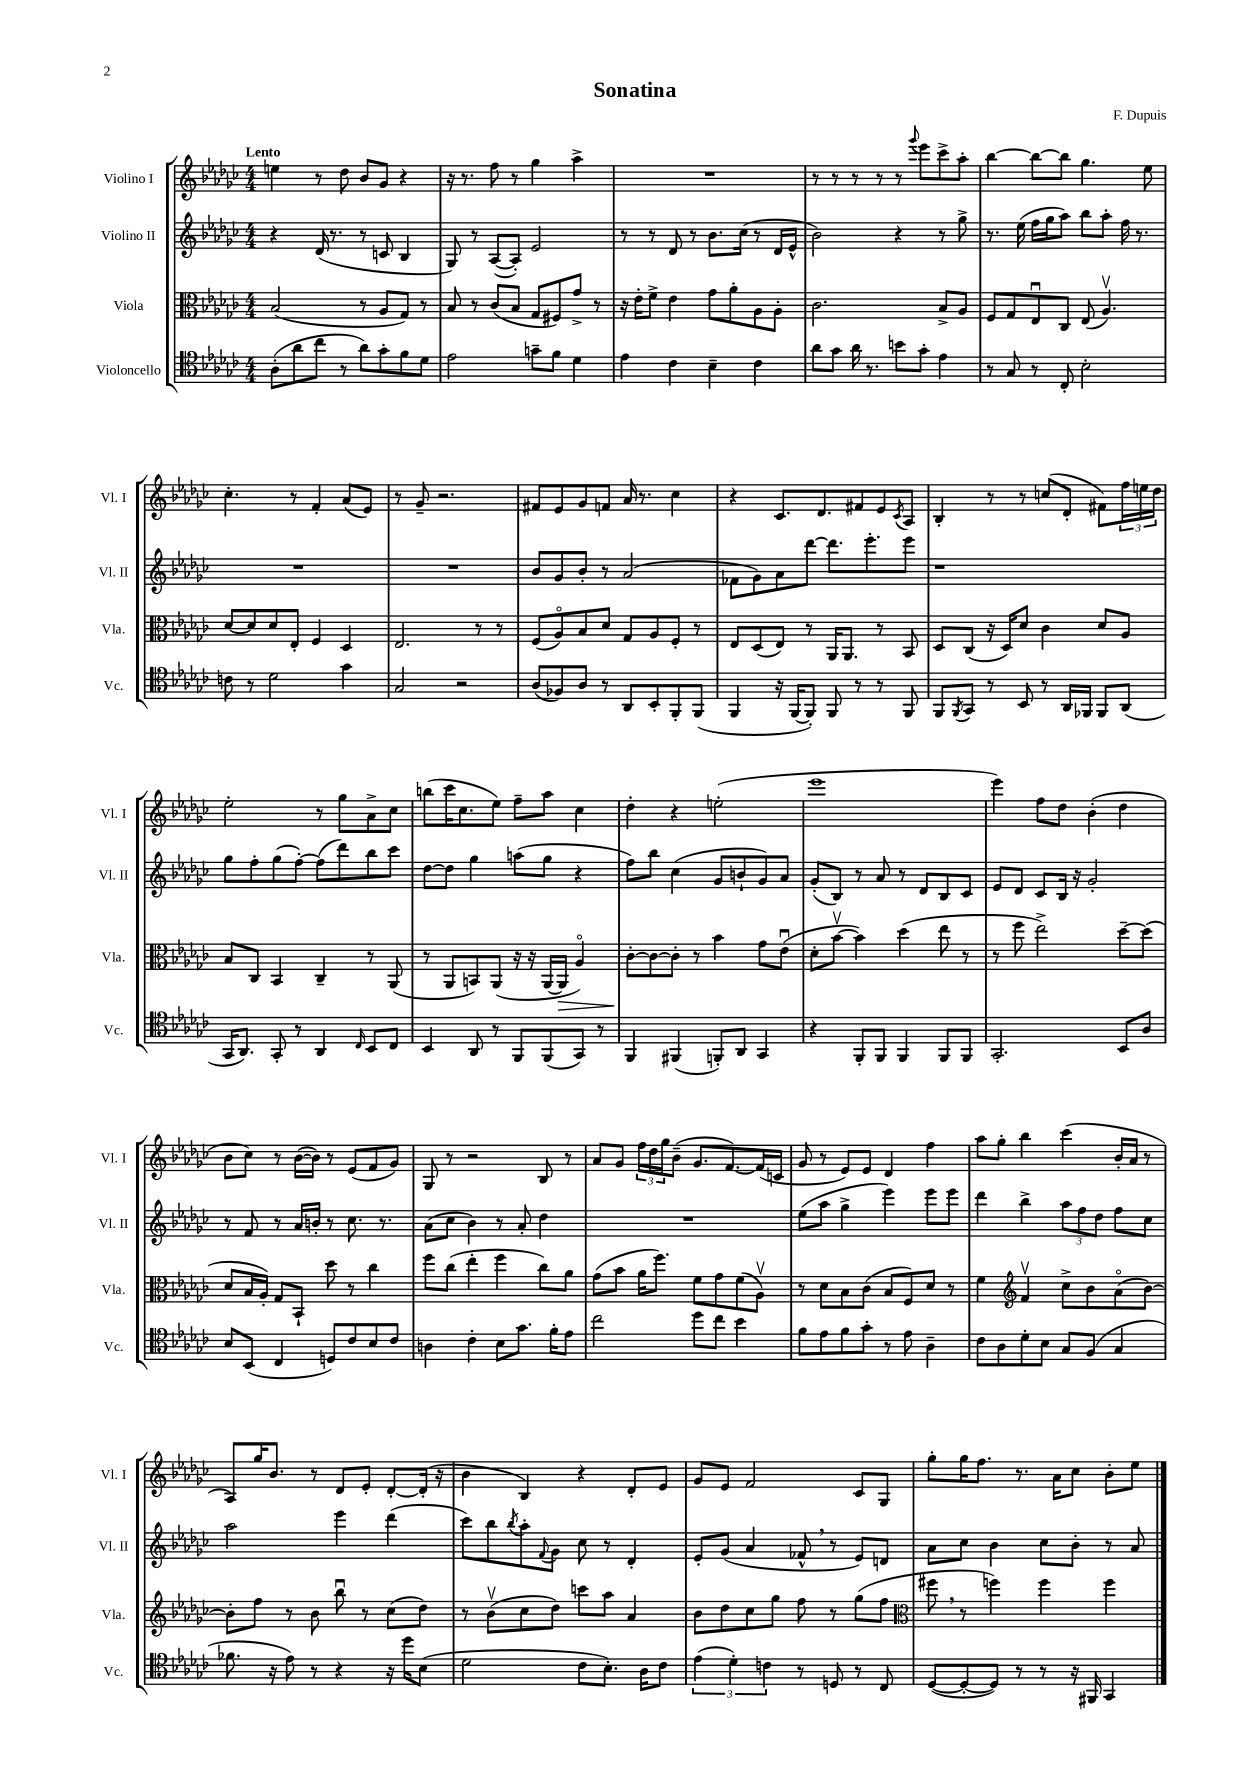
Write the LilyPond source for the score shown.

\header { title = "Sonatina" composer = "F. Dupuis" }
<<
\new StaffGroup <<
\new Staff = "s0" \with { instrumentName = "Violino I" shortInstrumentName = "Vl. I" } {
    \clef treble \key ges \major \numericTimeSignature \time 4/4 \tempo "Lento"
    e''4 r8 des''8 bes'8 ges'8 r4 |
    r16 r8. f''8 r8 ges''4 aes''4-> |
    R1 |
    r8 r8 r8 r8 r8 \appoggiatura { ges'''8 } ees'''8 ces'''8-> aes''8-. |
    bes''4~ bes''8~ bes''8 ges''4. ees''8 |
    ces''4.-. r8 f'4-. aes'8( ees'8) |
    r8 ges'8-- r2. |
    fis'8 ees'8 ges'8 f'8 aes'16 r8. ces''4 |
    r4 ces'8. des'8. fis'8 ees'8 \acciaccatura { ces'8 } aes8 |
    bes4-. r8 r8 c''8( des'8-. fis'8) \tuplet 3/2 { f''16 e''16 des''16 } |
    ees''2-. r8 ges''8 aes'8-> ces''8 |
    b''8( ces'''16 ces''8. ees''8) f''8-- aes''8 ces''4 |
    des''4-. r4 e''2-.( |
    ees'''1 |
    ees'''4) f''8 des''8 bes'4-.( des''4 |
    bes'8 ces''8) r8 bes'16~( bes'16) r8 ees'8( f'8 ges'8) |
    ges8 r8 r2 bes8 r8 |
    aes'8 ges'8 \tuplet 3/2 { f''16 des''16 ges''16 } bes'8--( ges'8. f'8.~) f'16( c'16 |
    ges'8 r8 ees'8) ees'8 des'4 f''4 |
    aes''8 ges''8-. bes''4 ces'''4( bes'16-. aes'16 r8 |
    aes8) ges''16 bes'8. r8 des'8 ees'8-. des'8~-. des'16-.( r16 |
    bes'4 bes4) r4 des'8-. ees'8 |
    ges'8 ees'8 f'2 ces'8 ges8 |
    ges''8-. ges''16 f''8. r8. aes'16 ces''8 bes'8-. ees''8 \bar "|." |
}
\new Staff = "s1" \with { instrumentName = "Violino II" shortInstrumentName = "Vl. II" } {
    \clef treble \key ges \major \numericTimeSignature \time 4/4
    r4 des'16( r8. r8 c'8 bes4 |
    ges8) r8 aes8~( aes8-.) ees'2 |
    r8 r8 des'8 r8 bes'8. ces''16( r8 des'16 ees'16-^ |
    bes'2) r4 r8 ges''8-> |
    r8. ees''16( f''16 ges''16 aes''8) bes''8 aes''8-. f''16 r8. |
    R1 |
    R1 |
    bes'8 ges'8 bes'8-. r8 aes'2( |
    fes'8 ges'8) aes'8 des'''8~ des'''8. ees'''8.-. ees'''8 |
    r1 |
    ges''8 f''8-. ges''8( f''8~-.) f''8( des'''8) bes''8 ces'''8 |
    des''8~ des''8 ges''4 a''8( ges''8 r4 |
    f''8) bes''8 ces''4( ges'8 b'8-! ges'8) aes'8 |
    ges'8-.( bes8) r8 aes'8 r8 des'8 bes8 ces'8 |
    ees'8 des'8 ces'8 bes16 r16 ges'2-. |
    r8 f'8 r8 aes'16 b'16-. r8 ces''8. r8. |
    aes'8( ces''8 bes'4) r8 aes'8-. des''4 |
    R1 |
    ees''8( aes''8 ges''4-> ees'''4) ees'''8 ees'''8 |
    des'''4 bes''4-> \tuplet 3/2 { aes''8 f''8 des''8 } f''8 ces''8 |
    aes''2 ees'''4 des'''4( |
    ces'''8) bes''8 \acciaccatura { bes''8 } aes''8-. \appoggiatura { f'8 } ges'8 ces''8 r8 des'4-. |
    ees'8-. ges'8( aes'4 fes'8-^ \breathe r8 ees'8) d'8 |
    aes'8 ces''8 bes'4 ces''8 bes'8-. r8 aes'8 \bar "|." |
}
\new Staff = "s2" \with { instrumentName = "Viola" shortInstrumentName = "Vla." } {
    \clef alto \key ges \major \numericTimeSignature \time 4/4
    bes2( r8 aes8 ges8) r8 |
    bes8 r8 ces'8( bes8 ges8 fis8) ges'8-> r8 |
    r16 ees'16-. f'8-> ees'4 ges'8 aes'8-. aes8 aes8-. |
    ces'2. bes8-> aes8 |
    f8 ges8 ees8\downbow ces8 ees8( aes4.\upbow) |
    des'8~ des'8 des'8 ees8-. f4 des4 |
    ees2. r8 r8 |
    f8( aes8\flageolet) bes8 des'8 ges8 aes8 f8-. r8 |
    ees8 des8( ees8) r8 aes,16 aes,8. r8 bes,8 |
    des8 ces8( r16 des16) des'8 ces'4 des'8 aes8 |
    bes8 ces8 bes,4 ces4-- r8 aes,8( |
    r8 aes,8 b,8) aes,8( r16 r16 aes,16~ aes,16\> aes4\flageolet) |
    ces'8~-.\! ces'8~ ces'8-. r8 bes'4 ges'8 ees'8\downbow( |
    des'8-. bes'8~\upbow bes'4) des''4( ees''8 r8 |
    r8 f''8 ees''2->) des''8~-- des''8( |
    des'8 bes16 aes16-.) ges8 bes,8-! des''8 r8 ces''4 |
    f''8 ces''8( ees''4-. f''4 ces''8) aes'8 |
    ges'8( bes'8 aes'16 f''8.) f'8 ges'8 f'8( aes8\upbow) |
    r8 des'8 bes8 ces'8( bes8 f8) des'8 r8 |
    f'4 \clef treble f'4\upbow ces''8-> bes'8 aes'8\flageolet( bes'8~) |
    bes'8-. f''8 r8 bes'8 bes''8\downbow r8 ces''8( des''8) |
    r8 bes'8\upbow( ces''8 des''8) c'''8 aes''8 aes'4 |
    bes'8 des''8 ces''8 ges''8 f''8 r8 ges''8( f''8 |
    \clef alto fis''8 \breathe r8 f''4) f''4 f''4 \bar "|." |
}
\new Staff = "s3" \with { instrumentName = "Violoncello" shortInstrumentName = "Vc." } {
    \clef tenor \key ges \major \numericTimeSignature \time 4/4
    aes8-.( aes'8 ces''8 r8 aes'8) ges'8-. f'8 des'8 |
    ees'2 g'8-- f'8 des'4 |
    ees'4 ces'4 bes4-- ces'4 |
    aes'8 ges'8 aes'16 r8. b'8 ges'8-. ees'4 |
    r8 ges8 r8 ces8-. bes2-. |
    c'8 r8 des'2 ges'4 |
    ges2 r2 |
    aes8( fes8) aes8 r8 aes,8 bes,8-. f,8-. f,8( |
    f,4 r16 f,16~ f,8-.) f,8 r8 r8 f,8 |
    f,8 \acciaccatura { f,8 } ges,8 r8 bes,8 r8 aes,16 fes,16 fes,8 aes,8( |
    ges,16 aes,8.) ges,8-. r8 aes,4 \grace { ces16 } bes,8 ces8 |
    bes,4 aes,8 r8 f,8 f,8( ges,8) r8 |
    f,4 fis,4( f,8-.) aes,8 ges,4 |
    r4 f,8-. f,8 f,4 f,8 f,8 |
    ges,2.-. bes,8 aes8 |
    bes8 bes,8( ces4 d8) ces'8 bes8 ces'8 |
    a4 ces'4-. bes8 ges'8. f'16-. ees'8 |
    ces''2 des''8 ces''8 bes'4 |
    f'8 ees'8 f'8 ges'8-. r8 ees'8 aes4-- |
    ces'8 aes8 des'8-. bes8 ges8 f8( ges4 |
    fes'8. r16 ees'8) r8 r4 r16 des''16 bes8( |
    des'2 ces'8 bes8.-.) aes16 ces'8 |
    \tuplet 3/2 { ees'4( des'4-.) c'4 } r8 d8 r8 ces8 |
    des8~( des8~-. des8) r8 r8 r16 fis,16 ges,4 \bar "|." |
}
>>
>>
\layout { \context { \Score \remove "Bar_number_engraver" } }
